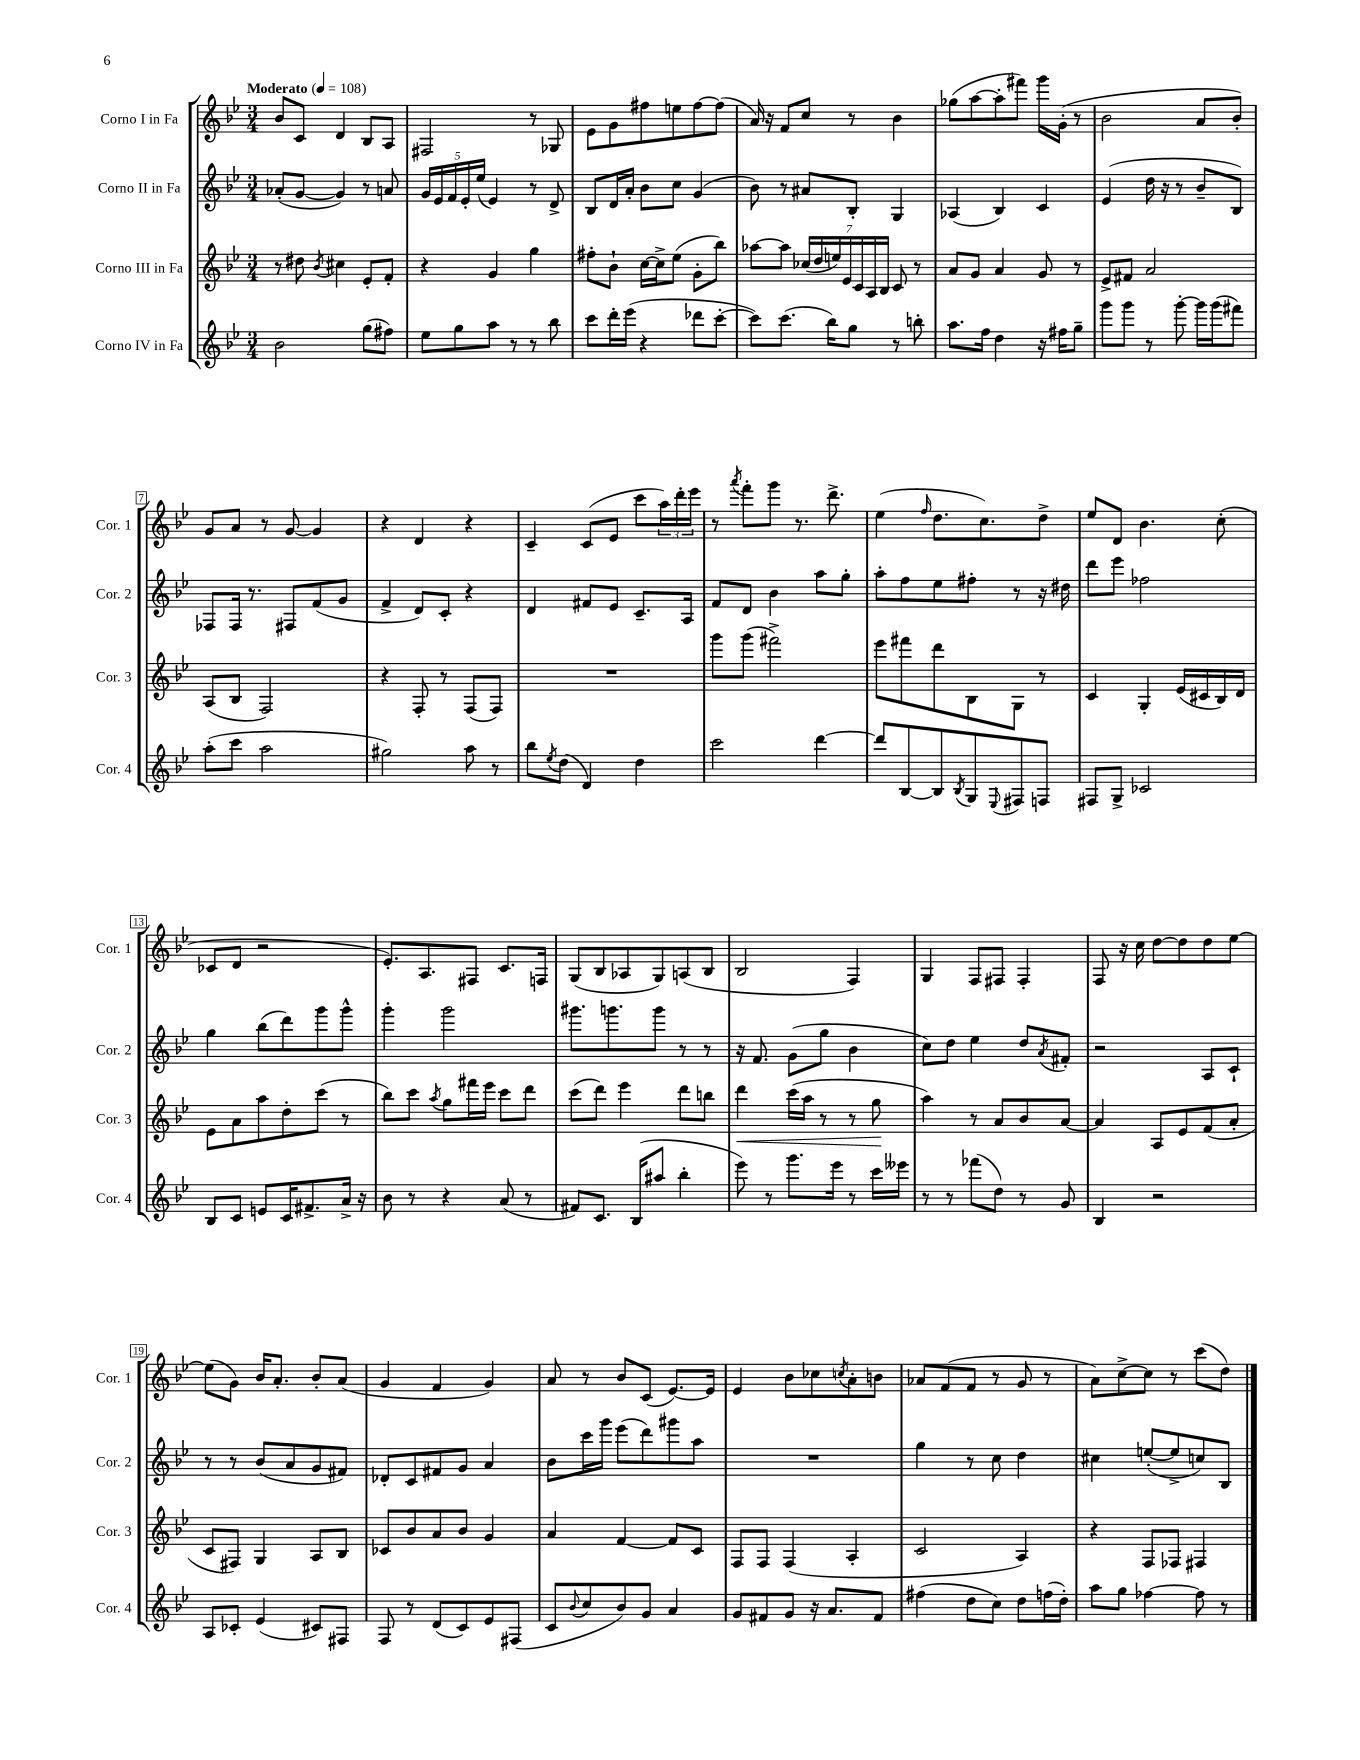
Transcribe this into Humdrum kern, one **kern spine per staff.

**kern	**kern	**kern	**kern
*staff4	*staff3	*staff2	*staff1
*clefG2	*clefG2	*clefG2	*clefG2
*k[b-e-]	*k[b-e-]	*k[b-e-]	*k[b-e-]
*M3/4	*M3/4	*M3/4	*M3/4
*MM108	*MM108	*MM108	*MM108
2b-\	8r	(8a-'/L	8b-/L
.	8dd#\	[8g/J	8c/J
.	8qb-/	.	.
.	4cc#\	4g/])	4d/
(8gg\L	8e-'/L	8r	8B-/L
8ff#\J)	8f'/J	8a/	8A/J
=	=	=	=
8ee-\L	4r	20g/LL	2F#/
.	.	20e-/	.
.	.	20f/	.
8gg\	.	.	.
.	.	20e-'/	.
.	.	(20ee-/JJ	.
8aa\J	4g/	4e-/)	.
8r	.	.	.
8r	4gg\	8r	8r
8bb-\	.	8d^/	8G-/
=	=	=	=
8ccc\L	8ff#'\L	8B-/L	8e-\L
16ddd'\L	8b-`\J	16d/L	8g\
(16eee-\JJ	.	16a'/JJ	.
4r	[16cc\LL	8b-\L	8ff#\
.	16cc^\]J	.	.
.	(8ee-\J	8cc\J	8ee\
8ddd-\L	8g'\L	(4g/	[8ff#\
[8ccc'\J	8bb-\J)	.	(8ff#\]J
=	=	=	=
8ccc\]L)	[8aa-\L	8b-\)	16a/)
.	.	.	16r
(8.ccc\J	8aa-\]J	8r	8f/L
.	(28cc-/LL	8a#/L	8cc/J
.	28dd/	.	.
16bb-\LK)	.	.	.
.	28ee/)	.	.
.	28e-/	.	.
8gg\J	.	8B-'/J	8r
.	28c/	.	.
.	28A/	.	.
.	28B-/JJ	.	.
8r	8c/	4G/	4b-\
8bb'\	8r	.	.
=	=	=	=
8.aa\L	8a/L	(4A-/	(8gg-\L
.	8g/J	.	[8aa\
16ff\Jk	.	.	.
4dd\	4a/	4B-/)	8aa'\]
.	.	.	8fff#\J)
16r	8g/	4c/	16ggg\LL
16ff#\LK	.	.	(16g'\JJ
8gg~\J	8r	.	8r
=	=	=	=
8ggg\L	8e-^/L	(4e-/	2b-\
8ggg\J	8f#/J	.	.
8r	2a/	16dd\	.
.	.	16r	.
[8ggg'\	.	8r	.
16ggg\]LL	.	8b-~/L	8a/L
(16ggg\J	.	.	.
8fff#\J)	.	8B-/J)	8b-'/J)
=	=	=	=
(8aa'\L	(8A/L	8F-/L	8g/L
8ccc\J	8B-/J	16F-/Jk	8a/J
.	.	8.r	.
2aa\	2F/)	.	8r
.	.	8F#/L	[8g/
.	.	(8f/	4g/]
.	.	8g/J	.
=	=	=	=
2gg#\)	4r	4f^/	4r
.	8F'/	8d/L)	4d/
.	8r	8c'/J	.
8aa\	(8F/L	4r	4r
8r	8F/J)	.	.
=	=	=	=
8bb-\L	2.r	4d/	4c~/
8qee-/	.	.	.
(8dd\J	.	.	.
4d/)	.	8f#/L	(8c/L
.	.	8e-/J	8e-/J
4dd\	.	8.c~/L	8ccc\L
.	.	.	24aa\L)
.	.	.	24ddd'\
.	.	16A/Jk	.
.	.	.	24eee-\JJ
=	=	=	=
2ccc\	8ggg\L	8f/L	8r
.	.	.	8qaaa/
.	(8ggg\J	8d/J	8fff'\L
.	2fff#^\)	4b-\	8ggg\J
.	.	.	8.r
[4ddd\	.	8aa\L	.
.	.	.	8.ddd^\
.	.	8gg'\J	.
=	=	=	=
8ddd/]L	8eee-\L	8aa'\L	(4ee-\
[8B-/	8fff#\	8ff\	.
.	.	.	16qqff/
8B-/]	8ddd\	8ee-\	8.dd\L
8qB-/	.	.	.
8G/	8B-\	8ff#'\J	.
.	.	.	8.cc\)
8qqE-/	.	.	.
8F#/	8G\J	8r	.
8F/J	8r	16r	8dd^\J
.	.	16dd#\	.
=	=	=	=
8F#/L	4c/	8ddd\L	8ee-/L
8G^/J	.	8eee-\J	8d/J
2c-/	4G'/	2ff-\	4.b-\
.	(16e-/LL	.	.
.	16c#/	.	.
.	16B-/)	.	(8cc'\
.	16d/JJ	.	.
=	=	=	=
8B-/L	8e-\L	4gg\	8c-/L
8c/J	8a\	.	8d/J
8e/L	8aa\	(8bb-\L	2r
16c/K	8dd'\	8ddd\)	.
8.f#^/	.	.	.
.	(8ccc\J	8ggg\	.
16a^/Jk	8r	8ggg^^\J	.
16r	.	.	.
=	=	=	=
8b-\	8bb-\L)	4ggg'\	8.e-'/L)
8r	8ccc\J	.	.
.	.	.	8.A/
.	8qaa/	.	.
4r	8gg\L	2ggg\	.
.	16fff#\L	.	8F#/J
.	16eee-\JJ	.	.
(8a/	8ccc\L	.	8.c/L
8r	8ddd\J	.	.
.	.	.	16F/Jk
=	=	=	=
8f#/L)	(8ccc\L	8.ggg#\L	(8G/L
8.c/J	8ddd\J)	.	8B-/
.	.	8.ggg\	.
.	4eee-\	.	8A-/
(16B-/LK	.	.	.
8aa#/J	.	8ggg\J	8G/)
4bb-'\	8ddd\L	8r	(8A/
.	8bb\J	8r	8B-/J
=	=	=	=
8eee-\)	4ddd\	16r	2B-/
.	.	8.f/	.
8r	.	.	.
8.ggg\L	(16ccc\LL	(8g\L	.
.	16aa\JJ	.	.
.	8r	8gg\J	.
16eee-\Jk	.	.	.
8r	8r	4b-\	4F/)
16ccc\LL	8gg\	.	.
16eee--\JJ	.	.	.
=	=	=	=
8r	4aa\)	8cc\L)	4G/
8r	.	8dd\J	.
(8fff-\L	8r	4ee-\	8F/L
8dd\J)	8a/L	.	8F#/J
8r	8b-/	8dd/L	4F#'/
.	.	8qa/	.
8g/	[8a/J	8f#'/J	.
=	=	=	=
4B-/	4a/]	2r	8F/
.	.	.	16r
.	.	.	16cc\
2r	8A/L	.	[8dd\L
.	8e-/	.	8dd\]
.	(8f/	8A/L	8dd\
.	8a'/J	8c`/J	[8ee-\J
=	=	=	=
8A/L	8c/L	8r	(8ee-\]L
8c-'/J	8F#/J)	8r	8g\J)
(4e-/	4G/	(8b-/L	16b-/LK
.	.	.	8.a'/J
.	.	8a/	.
8c#/L)	8A/L	8g/	8b-'/L
8F#/J	8B-/J	8f#/J)	(8a/J
=	=	=	=
8F/	8c-/L	8d-'/L	4g/
8r	8b-/	8c/	.
(8d/L	8a/	8f#/	4f/
8c/)	8b-/J	8g/J	.
8e-/	4g/	4a/	4g/)
(8F#/J	.	.	.
=	=	=	=
8c/L	4a/	8b-\L	8a/
8qqb-/	.	.	.
8cc/	.	16ccc\L	8r
.	.	16ggg\JJ	.
8b-/)	[4f/	(8eee-\L	8b-/L
8g/J	.	8ddd\)	(8c/J
4a/	8f/]L	8ggg#\	[8.e-/L)
.	8c/J	8aa\J	.
.	.	.	16e-/]Jk
=	=	=	=
8g/L	8F/L	2.r	4e-/
8f#/	8F/J	.	.
8g/J	(4F/	.	8b-\L
16r	.	.	8cc-\
8.a/L	.	.	.
.	.	.	8qcc/
.	4A'/	.	8a'\
8f#/J	.	.	8b\J
=	=	=	=
(4ff#\	2c/	4gg\	8a-/L
.	.	.	(8f/
8dd\L	.	8r	8f/J
8cc\J)	.	8cc\	8r
8dd\L	4A/)	4dd\	8g/
(16ff\L	.	.	8r
16dd'\JJ)	.	.	.
=	=	=	=
8aa\L	4r	4cc#\	8a\L)
8gg\J	.	.	[8cc^\
[4ff-\	8F/L	([8ee'/L	8cc\]J
.	8F-/J	8ee^/]	8r
8ff-\]	4F#/	8cc/)	(8ccc\L
8r	.	8B-/J	8dd\J)
==	==	==	==
*-	*-	*-	*-
